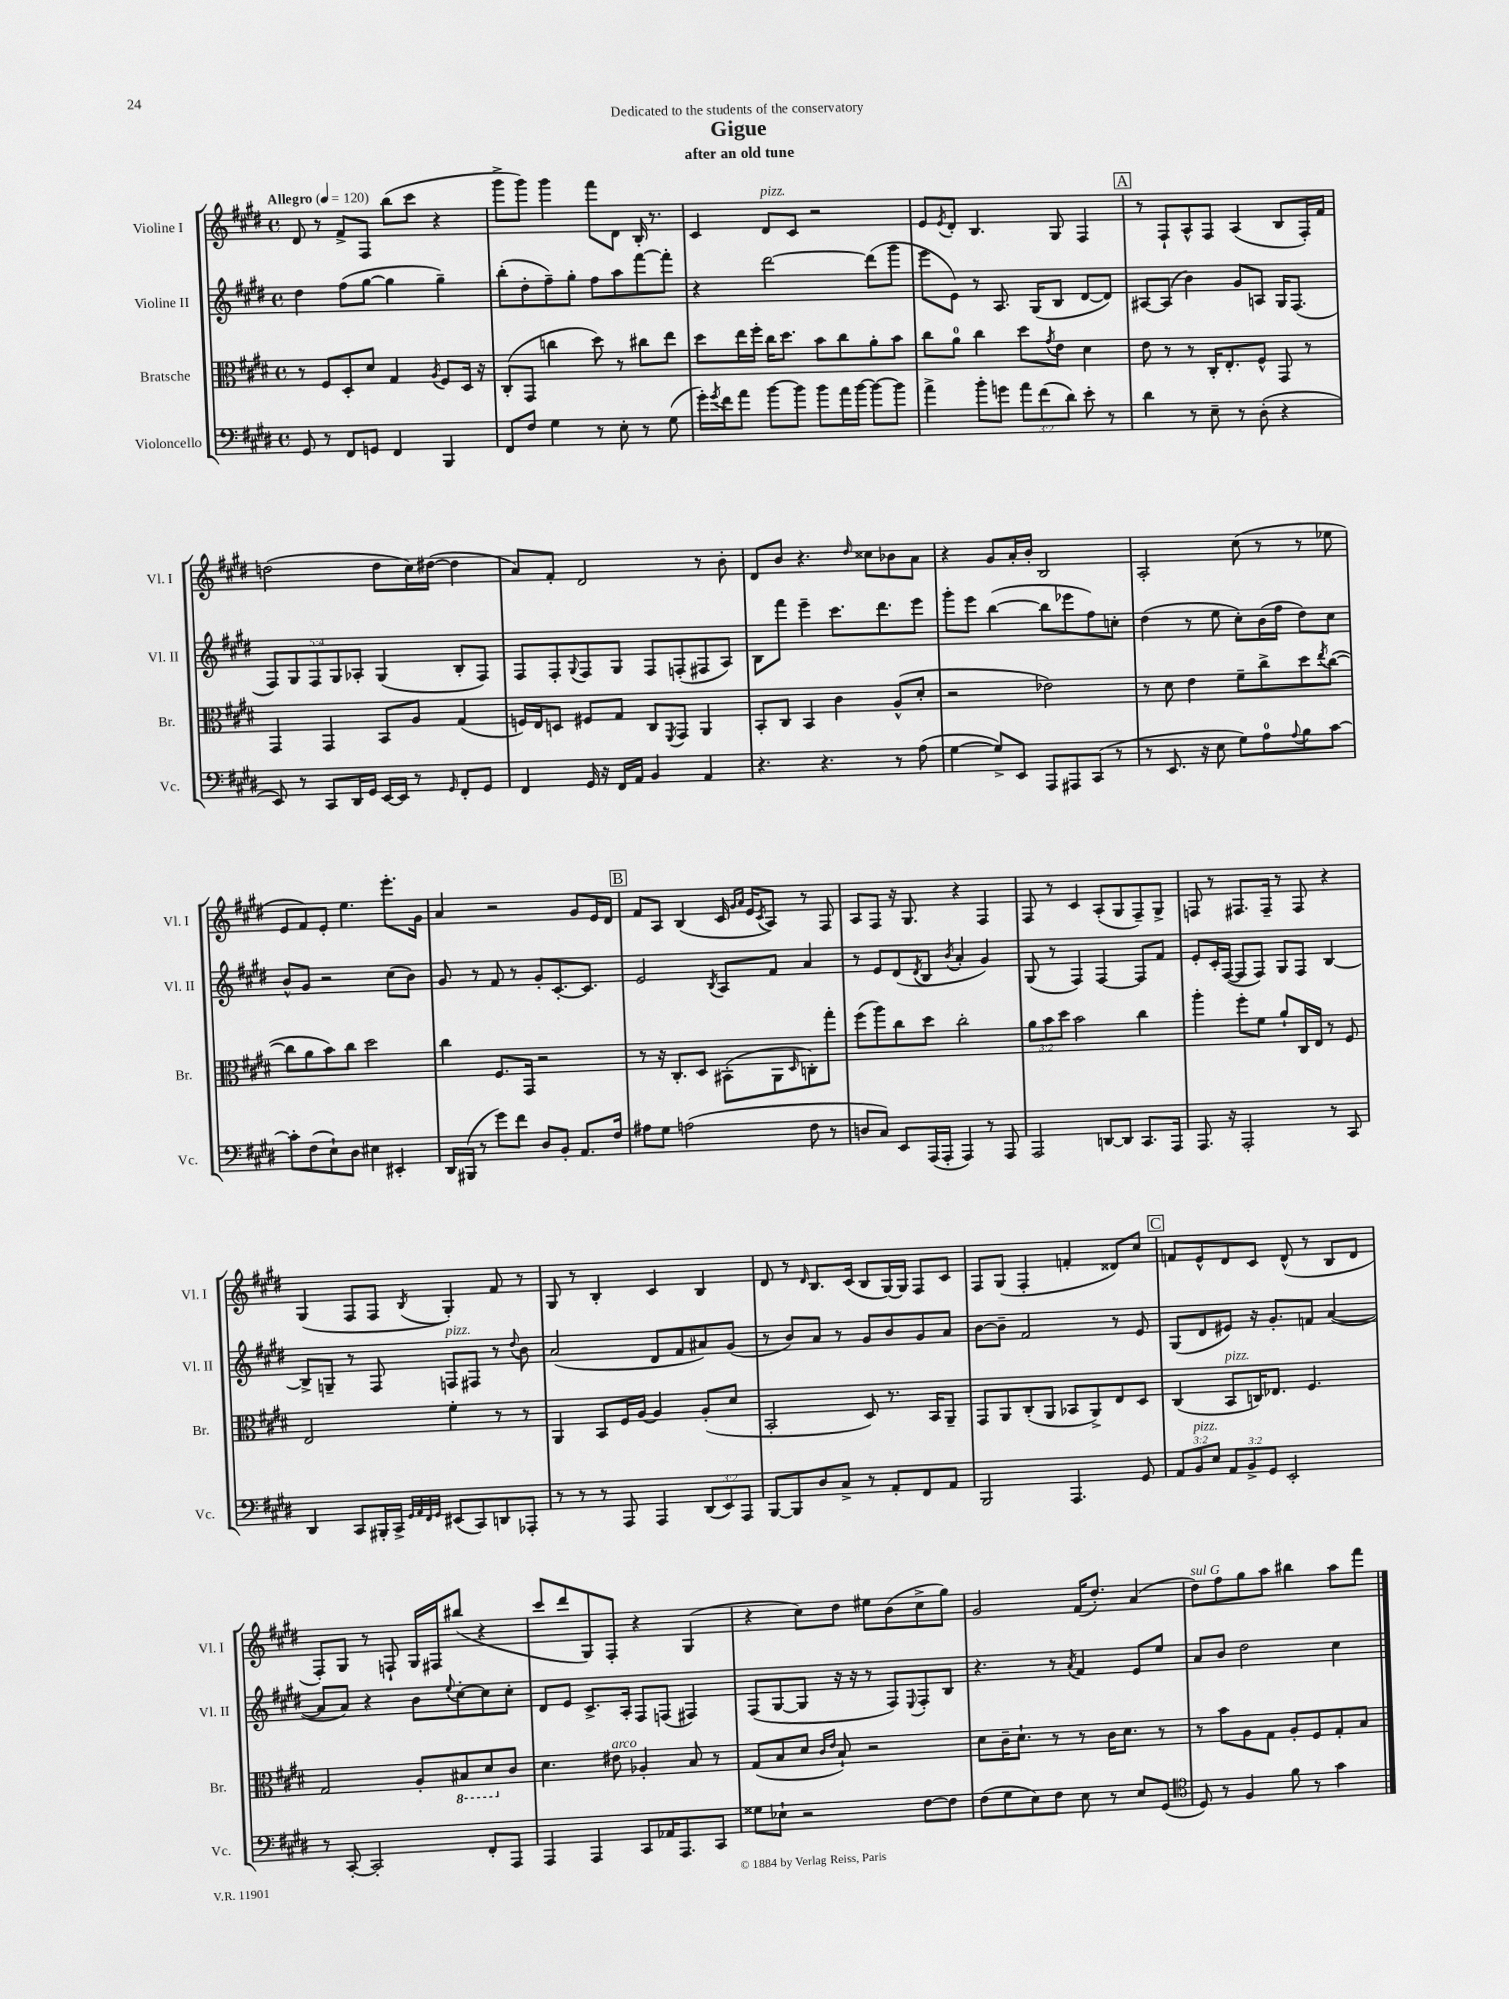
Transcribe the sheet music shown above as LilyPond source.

\header { title = "Gigue" subtitle = "after an old tune" dedication = "Dedicated to the students of the conservatory" }
<<
\new StaffGroup <<
\new Staff = "s0" \with { instrumentName = "Violine I" shortInstrumentName = "Vl. I" } {
    \clef treble \key e \major \defaultTimeSignature \time 4/4 \tempo "Allegro" 4 = 120
    dis'8 r8 fis'8-> fis8 b''8( cis'''8 r4 |
    gis'''8-> gis'''8) gis'''4 fis'''8 dis'8 b16-. r8. |
    cis'4 dis'8^\markup { \italic "pizz." } cis'8 r2 |
    e'8 \acciaccatura { e'8 } dis'8-. b4. gis8 fis4 |
    \mark \markup { \box "A" } r8 fis8-! a8-^ fis8 a4( b8 fis16-.) fis'16 |
    d''2( d''8 cis''16) dis''16~( dis''4 |
    a'8) fis'8-. dis'2 r8 b'8-. |
    dis'8 b'8 r4. \grace { dis''16 } cisis''8 bes'8 a'8 |
    r4 gis'8 a'16-. b'16-. b2 |
    a2-. cis''8( r8 r8 ees''8 |
    e'8 fis'8) e'8-. e''4. e'''8.-. gis'16 |
    a'4 r2 gis'8 e'16 dis'16 |
    \mark \markup { \box "B" } fis'8 a8 b4( cis'16 \grace { gis'16 a'16 } e'16 \acciaccatura { cis'8 } a8) r8 fis8 |
    a8 fis8 r16 gis8. r4 fis4 |
    fis8 r8 cis'4 a8-.( gis8 fis8--) gis8-> |
    f8 r8 fis8. fis16-- r8 fis8 r4 |
    gis4( fis8 fis8 \acciaccatura { b8 } gis4-.) fis'8 r8 |
    gis8 r8 b4-. cis'4 b4 |
    dis'8 r8 \grace { dis'16 } b8. cis'16( b8 gis16~) gis16 fis8 cis'8 |
    fis8 gis8( fis4-. f'4-. disis'8) cis''8 |
    \mark \markup { \box "C" } f'8 e'8-^ dis'8 cis'8 dis'8-^( r8 b8 dis'8 |
    fis8-.) gis8 r8 f8-! gis16 fis16 bis''8( r4 |
    cis'''8 dis'''8 gis8) fis8-. r4 gis4( |
    r4 cis''8) dis''8 eis''8 b'8( cis''8-> gis''8) |
    gis'2 fis'16( dis''8.-.) a'4( |
    dis''8^\markup { \italic "sul G" }) fis''8 gis''8 a''8 bis''4 a''8 fis'''8 \bar "|." |
}
\new Staff = "s1" \with { instrumentName = "Violine II" shortInstrumentName = "Vl. II" } {
    \clef treble \key e \major \defaultTimeSignature \time 4/4 \override Staff.TupletNumber.text = #tuplet-number::calc-fraction-text
    dis''4 fis''8( gis''8~ gis''4 gis''4--) |
    b''8-.( dis''8-. fis''8--) gis''8-. fis''8 a''8 fis'''8~ fis'''8-. |
    r4 dis'''2~ dis'''8( gis'''8 |
    e'''8 e'8) r8 a8. gis16( b8 dis'8~ dis'8) |
    \mark \markup { \box "A" } ais8~ ais8( b'4) gis'8 a8 gis16 fis8.( |
    \tuplet 5/4 { fis8) gis8 fis8 gis8 aes8-. } gis4( b8-. fis8) |
    fis8 fis8-. \appoggiatura { gis8 } fis8 gis8 fis8 f8-.( fis8 a8) |
    b8 fis'''8 e'''4-- cis'''8. dis'''8. e'''8 |
    gis'''8-. e'''8 b''4~( b''8 ees'''8 fis''8) c''8-. |
    dis''4( r8 e''8 cis''8-.) b'16( fis''16 dis''8) cis''8 |
    b'8-^ gis'8 r2 cis''8( b'8) |
    gis'8 r8 fis'8 r8 gis'8-. cis'8.~-. cis'8. |
    \mark \markup { \box "B" } e'2 \acciaccatura { b8 } a8 fis'8 a'4 |
    r8 e'8 dis'8( \acciaccatura { dis'8 } b8 \acciaccatura { b'8 } a'4-. gis'4) |
    gis8( r8 fis4) fis4~ fis8 fis'8 |
    e'8-. cis'16-. fis16~( fis8 fis8) gis8 fis8 b4~ |
    b8-> g8-- r8 fis8 f8^\markup { \italic "pizz." } fis8 r8 \appoggiatura { dis''8 } b'8 |
    a'2( dis'8 fis'8 ais'8) gis'8( |
    r8 b'8) a'8 r8 gis'8 b'8 gis'8 a'8 |
    b'8~ b'8-- fis'2 r8 e'8 |
    \mark \markup { \box "C" } gis8( dis'8 eis'8) r16 gis'8.-. f'8 a'4~( |
    a'8 a'8) r4 b'8 \appoggiatura { e''8 } cis''8~-. cis''8 cis''8-. |
    dis'8 e'8 cis'8.-> a16-. fis8 f8( fis4) |
    fis8( gis8~ gis8 r16 r16 r8 fis8) \appoggiatura { e8 } fis8-. b8 |
    r4. r8 \acciaccatura { a'8 } fis'4 e'8 e''8 |
    a'8 b'8 dis''2 cis''4 \bar "|." |
}
\new Staff = "s2" \with { instrumentName = "Bratsche" shortInstrumentName = "Br." } {
    \clef alto \key e \major \defaultTimeSignature \time 4/4 \override Staff.TupletNumber.text = #tuplet-number::calc-fraction-text
    r8 fis8 dis8-. dis'8 gis4 \acciaccatura { a8 } fis8 dis16 r16 |
    cis8-.( gis,8 c''4 dis''8) r8 cis''8 e''8 |
    dis''8 e''16 fis''16-. cis''16 dis''8. b'8 cis''8 a'8-. b'8 |
    cis''8 a'8-0 cis''4 dis''8 \acciaccatura { gis'8 } e'8 dis'4 |
    \mark \markup { \box "A" } e'8 r8 r8 cis16-. e8.-. fis8-^ gis,8 r8 |
    gis,4 gis,4 b,8 a8 gis4( |
    f16) e16 d8 fis8 gis8 cis8 \acciaccatura { fis,8 } gis,8 a,4 |
    b,8-. cis8 b,4 cis'4 a8-^( dis'8-. |
    r2 ees'2) |
    r8 dis'8 e'4 fis'8-- cis''8-> dis''8 \acciaccatura { e''8 } cis''8~( |
    cis''8 a'8 b'8) cis''8 dis''2 |
    cis''4 fis8. gis,16 r2 |
    \mark \markup { \box "B" } r8 r16 cis8.-. dis8 bis,8-.( a,8 \grace { dis16 } c8-.) gis''8-. |
    fis''8( a''8) cis''8 dis''8 cis''2-. |
    \tuplet 3/2 { a'8 b'8 dis''8 } b'2 cis''4 |
    a''4-. fis''8-. fis'8 a'8-! cis16 e16 r8 fis8 |
    e2 fis'4-. r8 r8 |
    a,4 b,8 fis16 a16~ a4 a8-.( dis'8 |
    b,2-. dis8) r8. b,16 a,8-- |
    gis,8 a,8 cis8-.( a,8 bes,8 a,8->) e8 dis8 |
    \mark \markup { \box "C" } cis4( b,8^\markup { \italic "pizz." } c16) ees8. fis4. |
    gis2 a8-. \ottava #-1 bis,8 dis8 \ottava #0 cis'8 |
    dis'4. eis'8^\markup { \italic "arco" } aes4-. b8 r8 |
    gis8( b8 dis'8 \grace { cis'16 e'16 } b8-!) r2 |
    dis'8 cis'16-- dis'8.-! r8 r8 cis'16 dis'8. r8 |
    r8 b'8 a8 gis8 a8-. fis8 gis8-. b8 \bar "|." |
}
\new Staff = "s3" \with { instrumentName = "Violoncello" shortInstrumentName = "Vc." } {
    \clef bass \key e \major \defaultTimeSignature \time 4/4 \override Staff.TupletNumber.text = #tuplet-number::calc-fraction-text
    gis,8 r8 fis,8 g,8 fis,4 b,,4 |
    fis,8 fis8 gis4 r8 e8-. r8 gis8( |
    gis'16-.) \acciaccatura { gis'8 } fis'16 a'8 b'8~ b'8 b'8 a'16 b'16~ b'8~ b'8 |
    a'4-> b'8-. g'8 \tuplet 3/2 { a'8 fis'8( dis'8) } e'8-. r8 |
    \mark \markup { \box "A" } dis'4 r8 e8-- r8 dis8-.( r4 |
    e,8) r8 cis,8 dis,16 gis,16 e,16~ e,16 r8 \grace { gis,16 } fis,8-. gis,8 |
    fis,4 gis,16 r16 fis,16 a,16 b,4 a,4 |
    r4. r4. r8 a8( |
    gis4~ gis8->) e,8 a,,8 ais,,8 cis,8( r8 |
    r8 e,8. r16 e8 gis8) a8-0 \appoggiatura { a8 } b8 cis'8~ |
    cis'8-. fis8( e8-!) dis8 eis4 eis,4-. |
    dis,16 bis,,16( r8 gis'8) fis'8 dis8 b,8-. a,8. fis16 |
    \mark \markup { \box "B" } ais8 gis8 a2( fis8 r8 |
    d8 cis8) e,8 a,,16( a,,16-. a,,4) r8 a,,8 |
    a,,2 d,8~ d,8 cis,8. a,,16 |
    a,,8. r16 a,,2-. r8 cis,8 |
    dis,4 cis,8 bis,,16-. cis,16-> \grace { gis,32 a,32 fis,32 gis,32 } eis,8( cis,8) d,8 aes,,8-. |
    r8 r8 r8 a,,8 a,,4 \tuplet 3/2 { dis,8( e,8) a,,8 } |
    b,,8~ b,,8 dis8 cis8-> r8 a,8-. fis,8 a,8 |
    b,,2 a,,4. gis,8 |
    \mark \markup { \box "C" } \tuplet 3/2 { a,8 b,8^\markup { \italic "pizz." } e8 } \tuplet 3/2 { a,8 b,8-> gis,8 } e,2-. |
    r8 cis,8~-. cis,2-. fis,8-. a,,8 |
    a,,4 a,,4 cis,8 aes,16 a,,8. cis,8 |
    gisis8 ees8-! r2 fis8~ fis8 |
    fis8( gis8 e8) fis8 e8 r8 e8 gis,8( |
    \clef tenor dis8) r8 fis4 fis'8 r8 gis'4 \bar "|." |
}
>>
>>
\layout { \context { \Score \remove "Bar_number_engraver" } }
